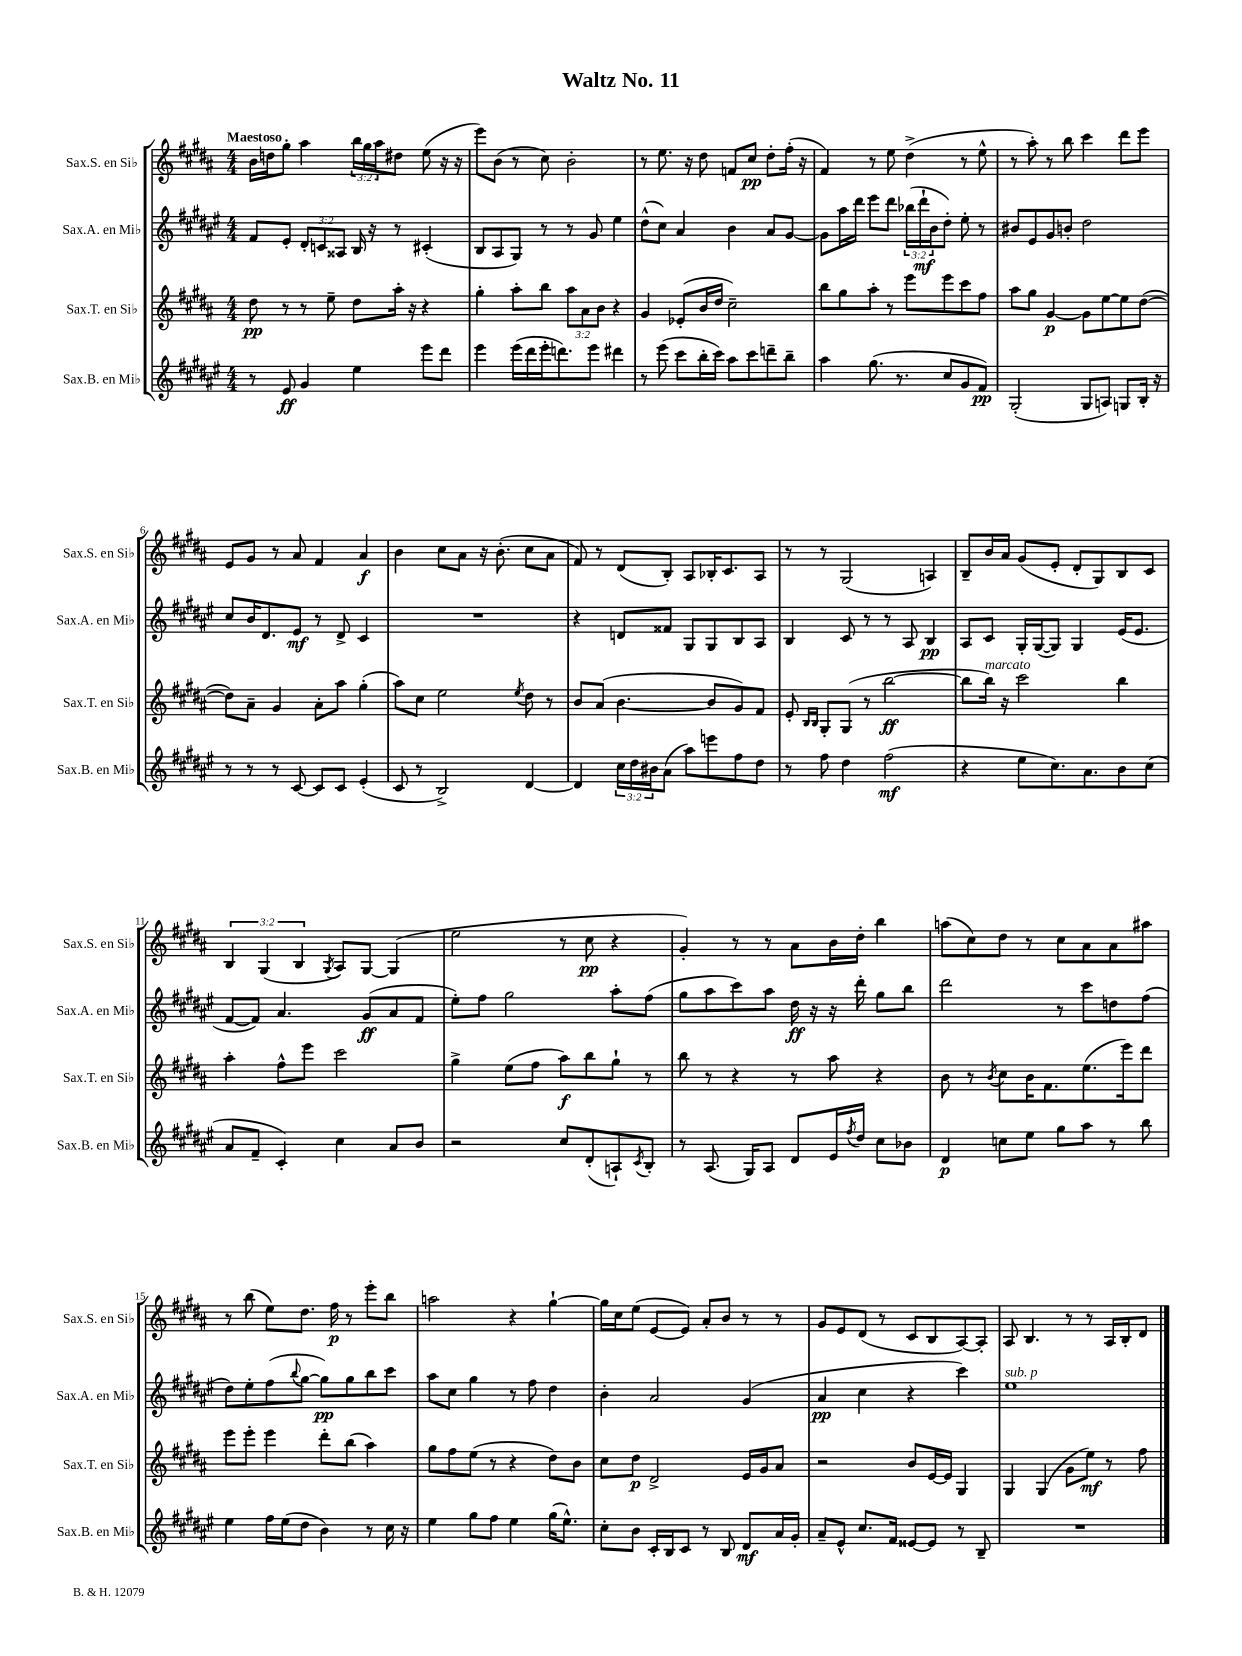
\header { title = "Waltz No. 11" }
<<
\new StaffGroup <<
\new Staff = "s0" \with { instrumentName = "Sax.S. en Sib" shortInstrumentName = "Sax.S. en Sib" } {
    \clef treble \key b \major \numericTimeSignature \time 4/4 \override Staff.TupletNumber.text = #tuplet-number::calc-fraction-text \tempo "Maestoso"
    b'16 d''16 gis''8-. ais''4 \tuplet 3/2 { b''16 gis''16 ais''16 } dis''8 e''8( r16 r16 |
    e'''8) b'8( r8 cis''8) b'2-. |
    r8 e''8. r16 dis''8 f'8 cis''8\pp dis''8-. fis''16-.( r16 |
    fis'4) r8 e''8 dis''4->( r8 e''8-^ |
    r8 ais''8-.) r8 b''8 cis'''4 dis'''8 e'''8 |
    e'8 gis'8 r8 ais'8 fis'4 ais'4\f |
    b'4 cis''8 ais'8 r16 b'8.-.( cis''8 ais'8 |
    fis'8) r8 dis'8( b8-.) ais8 bes16-. cis'8. ais8 |
    r8 r8 gis2( a4) |
    b8-- b'16 ais'16 gis'8( e'8-. dis'8-. gis8) b8 cis'8 |
    \tuplet 3/2 { b4 gis4( b4 } \acciaccatura { gis8 } ais8) gis8~ gis4( |
    e''2 r8 cis''8\pp r4 |
    gis'4-.) r8 r8 ais'8 b'16 dis''16-. b''4 |
    a''8( cis''8) dis''8 r8 cis''8 ais'8 ais'8 ais''8 |
    r8 b''8( e''8) dis''8. fis''16\p r8 e'''8-. b''8 |
    a''2 r4 gis''4~-! |
    gis''16 cis''16 e''8( e'8~ e'8) ais'8-. b'8 r8 r8 |
    gis'8 e'8 dis'8( r8 cis'8 b8 ais8~) ais8-. |
    ais8 b4. r8 r8 ais16 b16-. dis'8 \bar "|." |
}
\new Staff = "s1" \with { instrumentName = "Sax.A. en Mib" shortInstrumentName = "Sax.A. en Mib" } {
    \clef treble \key fis \major \numericTimeSignature \time 4/4 \override Staff.TupletNumber.text = #tuplet-number::calc-fraction-text
    fis'8 eis'8-. \tuplet 3/2 { dis'8-. c'8 aisis8 } b16 r16 r8 cis'4-.( |
    b8 ais8 gis8) r8 r8 gis'8 eis''4 |
    dis''8-^( cis''8) ais'4 b'4 ais'8 gis'8~ |
    gis'8 ais''16 dis'''16 eis'''8 dis'''8 \tuplet 3/2 { bes''16( dis'''16-!\mf b'16 } dis''8-.) eis''8-. r8 |
    bis'8 eis'8 gis'8 b'8-. dis''2 |
    cis''8 b'16 dis'8. eis'8\mf r8 dis'8-> cis'4 |
    R1 |
    r4 d'8 fisis'8 gis8 gis8 b8 ais8 |
    b4 cis'8 r8 r8 ais8 b4\pp |
    ais8 cis'8 gis16-. gis16~( gis8) gis4 eis'16( eis'8. |
    fis'8~ fis'8) ais'4. gis'8\ff( ais'8 fis'8 |
    eis''8-.) fis''8 gis''2 ais''8-. fis''8( |
    gis''8 ais''8 cis'''8) ais''8 dis''16\ff r16 r16 dis'''16-. gis''8 b''8 |
    dis'''2 r8 cis'''8 d''8 fis''8( |
    dis''8) eis''8-. fis''8( \appoggiatura { b''8 } gis''8~ gis''8\pp) gis''8 b''8 cis'''8 |
    ais''8 cis''8 gis''4 r8 fis''8 dis''4 |
    b'4-. ais'2 gis'4( |
    ais'4\pp cis''4 r4 cis'''4) |
    eis''1^\markup { \italic "sub. p" } \bar "|." |
}
\new Staff = "s2" \with { instrumentName = "Sax.T. en Sib" shortInstrumentName = "Sax.T. en Sib" } {
    \clef treble \key b \major \numericTimeSignature \time 4/4 \override Staff.TupletNumber.text = #tuplet-number::calc-fraction-text
    dis''8\pp r8 r8 e''8-- dis''8 ais''16-. r16 r4 |
    gis''4-. ais''8-. b''8 \tuplet 3/2 { ais''8 ais'8 b'8 } r4 |
    gis'4 ees'8-.( b'16 dis''16 cis''2--) |
    b''8 gis''8 ais''8-. r8 e'''8 e'''8 cis'''8 fis''8 |
    ais''8 gis''8 gis'4~\p gis'8 e''8~ e''8 dis''8~( |
    dis''8) ais'8-- gis'4 ais'8-. ais''8 gis''4-.( |
    ais''8) cis''8 e''2 \acciaccatura { e''8 } dis''8 r8 |
    b'8 ais'8( b'4.~ b'8 gis'8) fis'8 |
    e'8-. \grace { b16 b16 } gis8-. gis8( r8 b''2~\ff |
    b''8 b''16^\markup { \italic "marcato" }) r16 cis'''2 b''4 |
    ais''4-. fis''8-^ e'''8 cis'''2 |
    gis''4-> e''8( fis''8 ais''8\f) b''8 gis''8-! r8 |
    b''8 r8 r4 r8 ais''8 r4 |
    b'8 r8 \acciaccatura { b'8 } cis''8 b'16 fis'8. e''8.( e'''16) dis'''8 |
    e'''8 e'''8-. e'''4 dis'''8-. b''8( ais''4) |
    gis''8 fis''8 e''8( r8 r4 dis''8) b'8 |
    cis''8 dis''8\p dis'2-> e'16 gis'16 ais'8 |
    r2 b'8 e'16~ e'16 gis4 |
    gis4 gis4( gis'8 e''8\mf) r8 fis''8 \bar "|." |
}
\new Staff = "s3" \with { instrumentName = "Sax.B. en Mib" shortInstrumentName = "Sax.B. en Mib" } {
    \clef treble \key fis \major \numericTimeSignature \time 4/4 \override Staff.TupletNumber.text = #tuplet-number::calc-fraction-text
    r8 eis'8\ff gis'4 eis''4 eis'''8 dis'''8 |
    eis'''4 eis'''16( dis'''16 eis'''16-. d'''8.) eis'''8 dis'''4 |
    r8 eis'''8( cis'''8 b''16-. cis'''16) ais''8 cis'''8 d'''8-- b''8-- |
    ais''4 gis''8.( r8. cis''8 gis'8 fis'8\pp) |
    gis2-.( gis8 a8) g8 b16-. r16 |
    r8 r8 r8 cis'8~ cis'8 cis'8 eis'4-.( |
    cis'8 r8 b2->) dis'4~ |
    dis'4 \tuplet 3/2 { cis''16 dis''16 bis'16 } ais'8( ais''8) e'''8 fis''8 dis''8 |
    r8 fis''8 dis''4 fis''2\mf( |
    r4 eis''8 cis''8.) ais'8. b'8 cis''8( |
    ais'8 fis'8-- cis'4-.) cis''4 ais'8 b'8 |
    r2 cis''8 dis'8-.( a8-!) \acciaccatura { cis'8 } b8-. |
    r8 ais8.( gis16) ais8 dis'8 eis'16 \acciaccatura { fis''8 } dis''16 cis''8 bes'8 |
    dis'4\p c''8 eis''8 gis''8 ais''8 r8 b''8 |
    eis''4 fis''16 eis''16( dis''8 b'4) r8 cis''16 r16 |
    eis''4 gis''8 fis''8 eis''4 gis''16( eis''8.-^) |
    cis''8-. b'8 cis'16-. b16 cis'8 r8 b8 dis'8\mf ais'16 gis'16-. |
    ais'8-- eis'8-^ cis''8. fis'16 eisis'8~ eisis'8 r8 b8-- |
    R1 \bar "|." |
}
>>
>>
